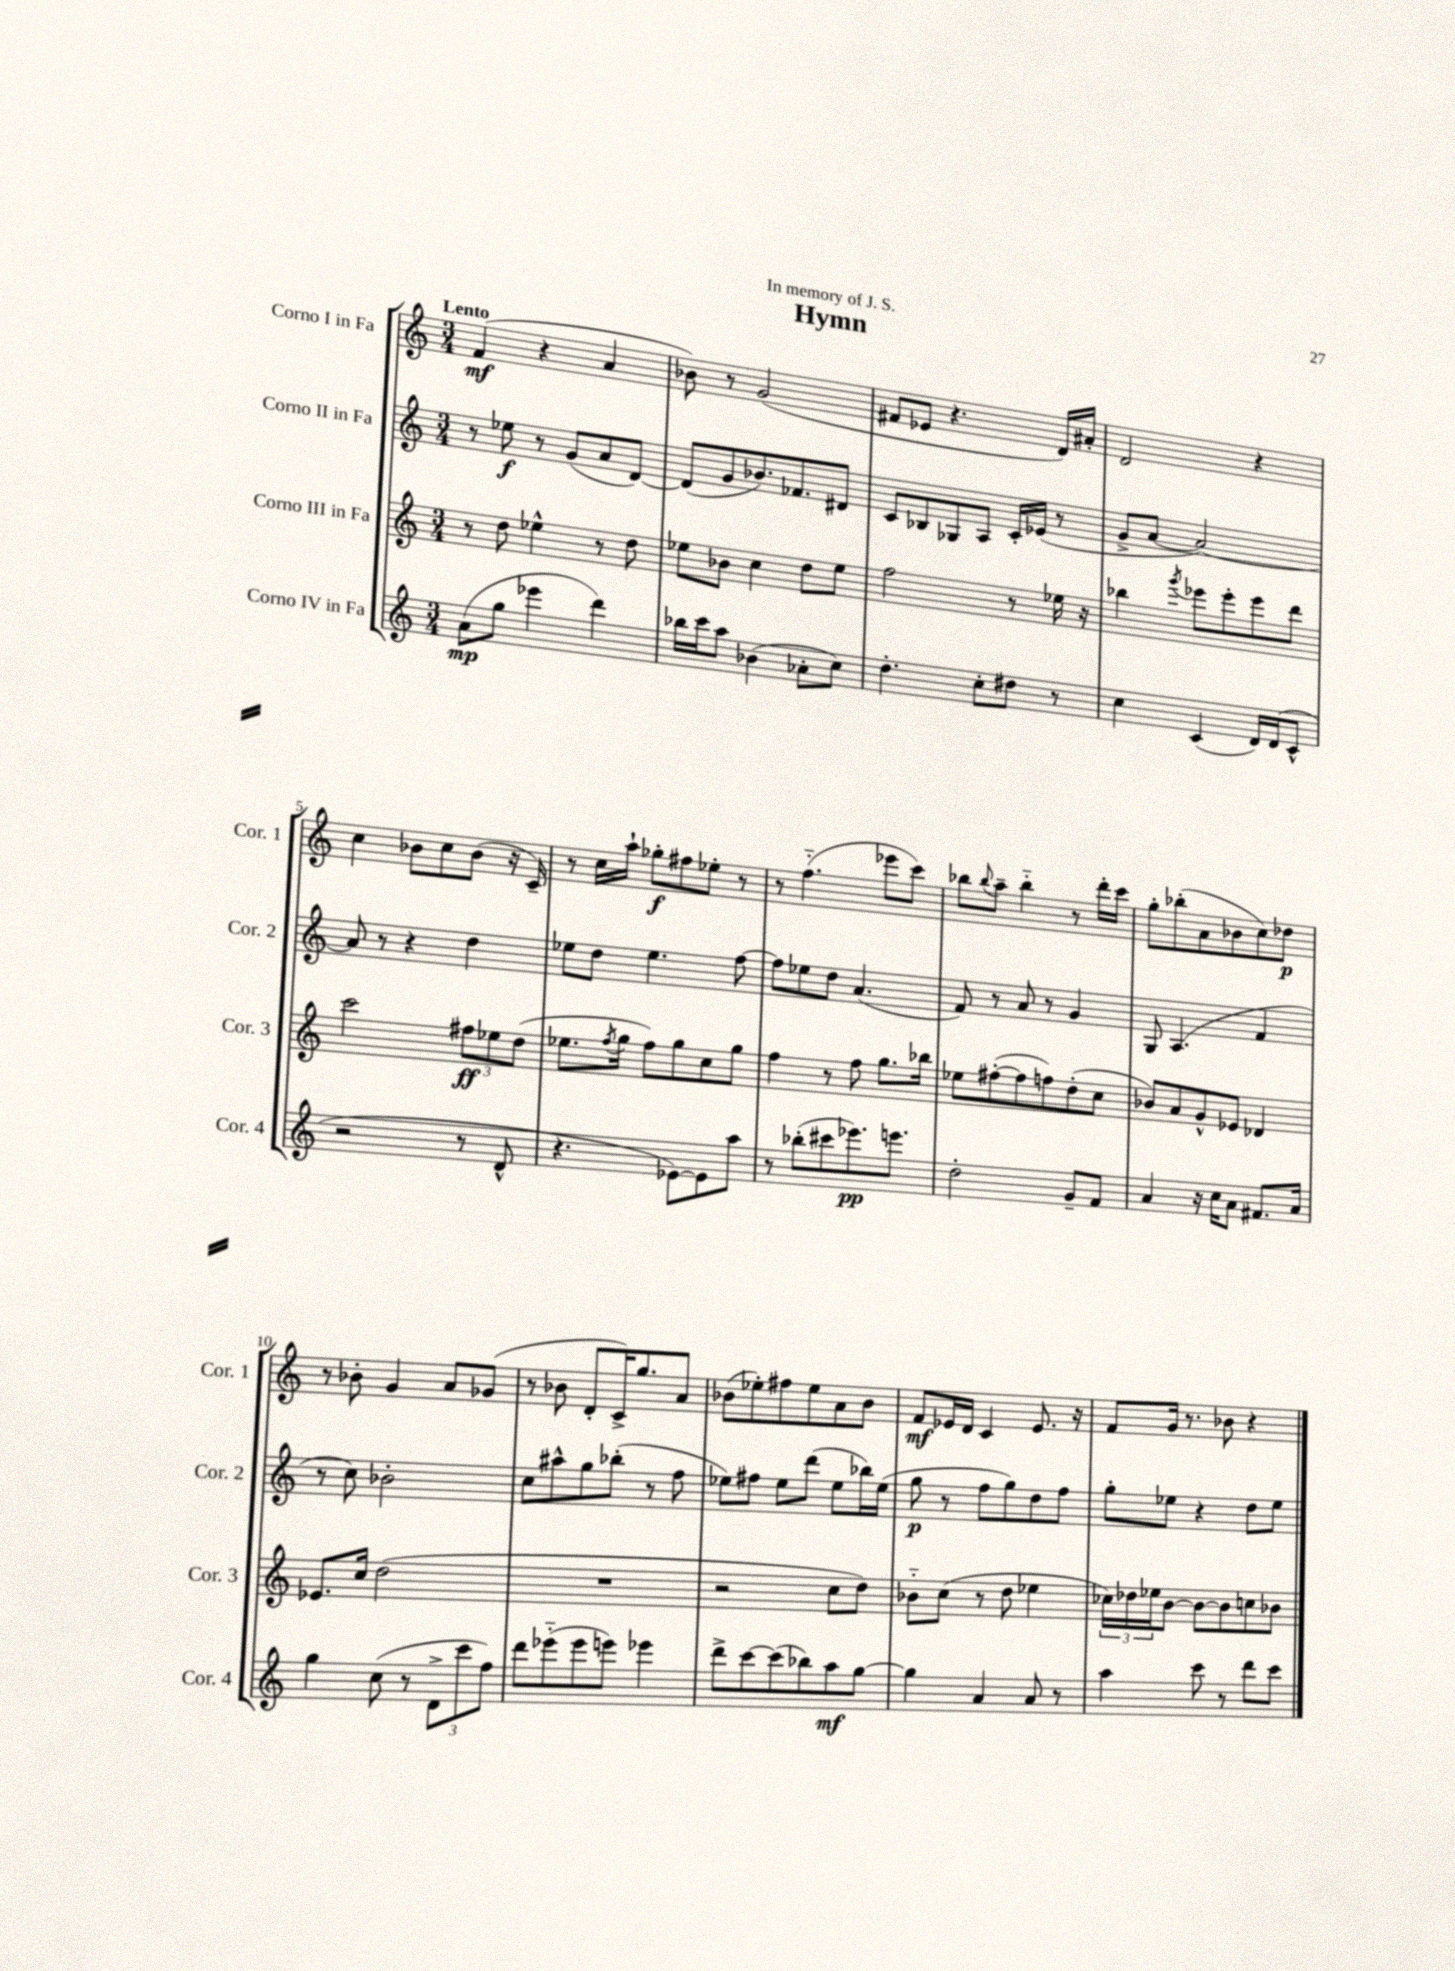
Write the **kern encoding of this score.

**kern	**dynam	**kern	**dynam	**kern	**dynam	**kern	**dynam
*part4	*part4	*part3	*part3	*part2	*part2	*part1	*part1
*staff4	*staff4	*staff3	*staff3	*staff2	*staff2	*staff1	*staff1
*I"Corno IV in Fa	*	*I"Corno III in Fa	*	*I"Corno II in Fa	*	*I"Corno I in Fa	*
*I'Cor. 4	*	*I'Cor. 3	*	*I'Cor. 2	*	*I'Cor. 1	*
*clefG2	*	*clefG2	*	*clefG2	*	*clefG2	*
*k[]	*	*k[]	*	*k[]	*	*k[]	*
*M3/4	*	*M3/4	*	*M3/4	*	*M3/4	*
=1	=1	=1	=1	=1	=1	=1	=1
!	!	!	!	!	!	!LO:TX:a:B:t=Lento	!
(8a\L	mp	8r	.	8r	.	(4f/	mf
8gg\J	.	8dd\	.	8ee-X\	f	.	.
4eee-X\	.	4ee-X^^\	.	8r	.	4r	.
.	.	.	.	(8g/L	.	.	.
4ddd\)	.	8r	.	8a/	.	4a/	.
.	.	8dd\	.	[8d/J)	.	.	.
=2	=2	=2	=2	=2	=2	=2	=2
16bb-X\LL	.	8ee-X\L	.	(8d/L]	.	8b-X\)	.
16ccc\J	.	.	.	.	.	.	.
8aa\J	.	8b-X\J	.	8g/	.	8r	.
(4b-X\	.	4cc\	.	8.b-X/)	.	(2g/	.
.	.	.	.	8.f-X/	.	.	.
8a-X'\L	.	8dd\L	.	.	.	.	.
8cc\J)	.	8ee-\J	.	8d#X/J	.	.	.
=3	=3	=3	=3	=3	=3	=3	=3
4.dd'\	.	2ff\	.	8c/L	.	8f#X/L	.
.	.	.	.	8B-X/	.	8e-X/J	.
.	.	.	.	8G-X/	.	4.r	.
8cc'\L	.	.	.	8A/J	.	.	.
8dd#X\J	.	8r	.	16c'/LL	.	.	.
.	.	.	.	(16e-X/JJ	.	.	.
8r	.	16ee-X\	.	8r	.	16d/LL)	.
.	.	16r	.	.	.	16a#X'/JJ	.
=4	=4	=4	=4	=4	=4	=4	=4
4cc\	.	4bb-X\	.	8g^/L	.	2d/	.
.	.	.	.	[8a/J	.	.	.
.	.	8qggg/	.	.	.	.	.
(4c/	.	8eee-X\L	.	2a/_)	.	.	.
.	.	8eee-'\	.	.	.	.	.
16d/LL)	.	8eee-\	.	.	.	4r	.
(16d/J	.	.	.	.	.	.	.
8c^^/J	.	8ddd\J	.	.	.	.	.
!!LO:LB:g=z
=5	=5	=5	=5	=5	=5	=5	=5
2r	.	2ccc\	.	8a/]	.	4cc\	.
.	.	.	.	8r	.	.	.
.	.	.	.	4r	.	8b-X\L	.
.	.	.	.	.	.	8cc\	.
8r	.	12ff#X\L	ff	4dd\	.	(8b-\J	.
.	.	12ee-X\	.	.	.	.	.
8d^^/	.	.	.	.	.	16r	.
.	.	(12dd\J	.	.	.	.	.
.	.	.	.	.	.	16c~/)	.
=6	=6	=6	=6	=6	=6	=6	=6
4.r	.	8.ee-X\L	.	8ee-X\L	.	8r	.
.	.	.	.	8dd\J	.	16cc\LL	.
.	.	8qff/	.	.	.	.	.
.	.	16gg\Jk	.	.	.	16aa`\JJ	.
.	.	8ff\L)	.	4.ee-\	.	8gg-X'\L	f
[8e-X\L)	.	8gg\	.	.	.	8ff#X\	.
8e-\]	.	8cc\	.	.	.	8ee-X'\J	.
8aa\J	.	8gg\J	.	[8ff\	.	8r	.
=7	=7	=7	=7	=7	=7	=7	=7
8r	.	4ff\	.	8ff\L]	.	8r	.
(8bb-X'\L	.	.	.	8ee-X\	.	(4.ff\	.
8ccc#X\	.	8r	.	8dd\J	.	.	.
8.eee-X\)	pp	8ff\	.	(4.a/	.	.	.
.	.	8.gg\L	.	.	.	8eee-X\L	.
8.eeen\J	.	.	.	.	.	.	.
.	.	.	.	.	.	8ccc\J)	.
.	.	16bb-X\Jk	.	.	.	.	.
=8	=8	=8	=8	=8	=8	=8	=8
2dd'\	.	8ee-X\L	.	8f/)	.	8bb-X\L	.
.	.	.	.	.	.	8qqbb-/	.
.	.	([8ff#X'\	.	8r	.	8aa~\J	.
.	.	8ff#\]	.	8a/	.	4bb-\	.
.	.	8ffn\)	.	8r	.	.	.
8g~/L	.	(8dd'\	.	4g/	.	8r	.
8f/J	.	8cc\J	.	.	.	16ddd'\LL	.
.	.	.	.	.	.	16ccc\JJ	.
=9	=9	=9	=9	=9	=9	=9	=9
4a/	.	8b-X/L)	.	8G/	.	8gg'\L	.
.	.	8a/	.	(4.A/	.	(8bb-X'\	.
16r	.	8g^^/	.	.	.	8a\	.
16cc\KL	.	.	.	.	.	.	.
8a\J	.	8e-X/J	.	.	.	8b-X\	.
8.f#X/L	.	4d-X/	.	4f/	.	8cc\)	.
.	.	.	.	.	.	8dd-X\J	p
16a/Jk	.	.	.	.	.	.	.
!!LO:LB:g=z
=10	=10	=10	=10	=10	=10	=10	=10
4gg\	.	8.e-X/L	.	8r	.	8r	.
.	.	.	.	8cc\)	.	8b-X'\	.
.	.	16cc/Jk	.	.	.	.	.
(8cc\	.	(2dd\	.	2b-X'\	.	4g/	.
8r	.	.	.	.	.	.	.
12d^\L	.	.	.	.	.	8a/L	.
12ccc\	.	.	.	.	.	.	.
.	.	.	.	.	.	(8g-X/J	.
12ff\J)	.	.	.	.	.	.	.
=11	=11	=11	=11	=11	=11	=11	=11
8ddd\L	.	2.r	.	8cc\L	.	8r	.
(8eee-X\	.	.	.	8aa#X^^\	.	8b-X\	.
8eee-\	.	.	.	8gg\	.	8d'/L	.
8eeen\J)	.	.	.	(8bb-X'\J	.	16c^/K)	.
.	.	.	.	.	.	8.gg/	.
4eee-X\	.	.	.	8r	.	.	.
.	.	.	.	8ff\	.	8a/J	.
=12	=12	=12	=12	=12	=12	=12	=12
8ddd^\L	.	2r	.	8ee-X\L)	.	(8b-X\L	.
[8ccc\	.	.	.	8ff#X\J	.	8ee-X'\)	.
(8ccc\]	.	.	.	8ee-\L	.	8ff#X\	.
8bb-X\)	.	.	.	(8ddd\J	.	8ee-\	.
8aa\	mf	8cc\L	.	8ee-\L	.	8a\	.
[8gg\J	.	8dd\J)	.	16bb-X\L)	.	8b-\J	.
.	.	.	.	(16ee-\JJ	.	.	.
=13	=13	=13	=13	=13	=13	=13	=13
4gg\]	.	8b-X\L	.	8gg\	p	8f/L	mf
.	.	(8cc\J	.	8r	.	16e-X/L	.
.	.	.	.	.	.	16d/JJ	.
4a/	.	8r	.	8ff\L	.	4c/	.
.	.	8dd\	.	8gg\)	.	.	.
8a/	.	4ee-X\	.	8dd\	.	8.e-/	.
8r	.	.	.	8ff\J	.	.	.
.	.	.	.	.	.	16r	.
=14	=14	=14	=14	=14	=14	=14	=14
4aa\	.	24cc-X\LL)	.	8gg'\L	.	8f/L	.
.	.	24dd-X\	.	.	.	.	.
.	.	24ee-X\J	.	.	.	.	.
.	.	[8b\J	.	8ee-X\J	.	16g/Jk	.
.	.	.	.	.	.	8.r	.
8ccc\	.	8b\L_	.	4r	.	.	.
8r	.	8b\]	.	.	.	8b-X\	.
8ddd\L	.	8ccn\	.	8dd\L	.	4r	.
8ccc\J	.	8b-X\J	.	8ee-\J	.	.	.
==	==	==	==	==	==	==	==
*-	*-	*-	*-	*-	*-	*-	*-
